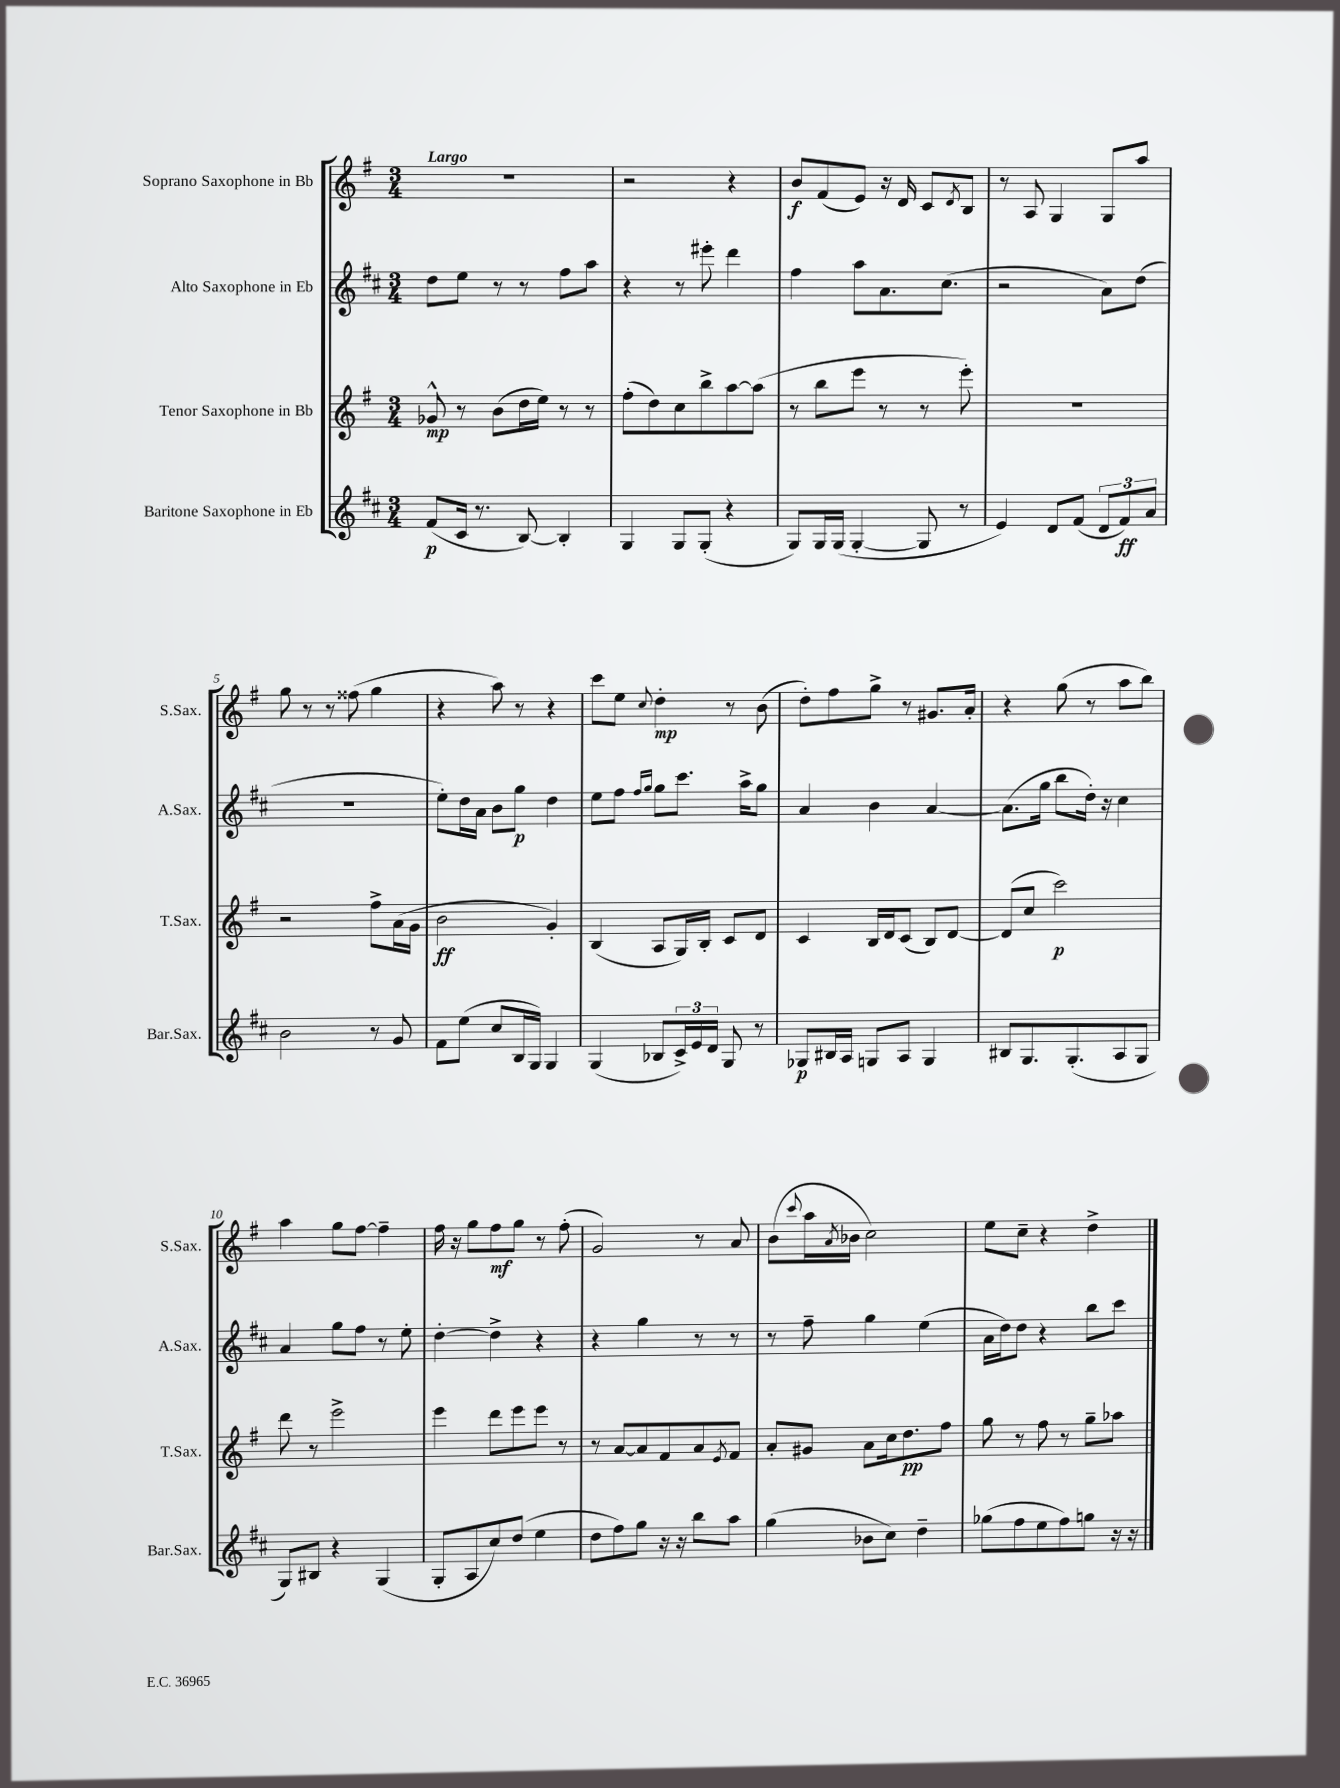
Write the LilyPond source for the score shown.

<<
\new StaffGroup <<
\new Staff = "s0" \with { instrumentName = "Soprano Saxophone in Bb" shortInstrumentName = "S.Sax." } {
    \clef treble \key g \major \numericTimeSignature \time 3/4 \tempo "Largo"
    R2. |
    r2 r4 |
    b'8\f fis'8( e'8) r16 d'16 c'8 \acciaccatura { d'8 } b8 |
    r8 a8 g4 g8 a''8 |
    g''8 r8 r8 fisis''8( g''4 |
    r4 a''8) r8 r4 |
    c'''8 e''8 \appoggiatura { c''8 } d''4-.\mp r8 b'8( |
    d''8-.) fis''8 g''8-> r8 gis'8. a'16-. |
    r4 g''8( r8 a''8 b''8) |
    a''4 g''8 fis''8~ fis''4-- |
    fis''16 r16 g''8 fis''8\mf g''8 r8 fis''8-.( |
    g'2) r8 a'8 |
    b'8( \appoggiatura { c'''8 } a''16 \acciaccatura { a'8 } bes'16 c''2) |
    e''8 c''8-- r4 d''4-> \bar "|." |
}
\new Staff = "s1" \with { instrumentName = "Alto Saxophone in Eb" shortInstrumentName = "A.Sax." } {
    \clef treble \key d \major \numericTimeSignature \time 3/4
    d''8 e''8 r8 r8 fis''8 a''8 |
    r4 r8 eis'''8-. d'''4 |
    fis''4 a''8 a'8. cis''8.( |
    r2 a'8) d''8( |
    R2. |
    e''8-.) d''16 a'16 b'8 g''8\p d''4 |
    e''8 fis''8 \grace { fis''16 g''16 } g''8 cis'''8. a''16-> g''8 |
    a'4 b'4 a'4~ |
    a'8.( g''16 b''8 d''16-.) r16 cis''4 |
    a'4 g''8 fis''8 r8 e''8-. |
    d''4~-. d''4-> r4 |
    r4 g''4 r8 r8 |
    r8 fis''8-- g''4 e''4( |
    a'16 d''16) d''8 r4 b''8 cis'''8 \bar "|." |
}
\new Staff = "s2" \with { instrumentName = "Tenor Saxophone in Bb" shortInstrumentName = "T.Sax." } {
    \clef treble \key g \major \numericTimeSignature \time 3/4
    ges'8-^\mp r8 b'8( d''16 e''16) r8 r8 |
    fis''8-.( d''8) c''8 b''8-> a''8~ a''8( |
    r8 b''8 e'''8 r8 r8 e'''8-.) |
    R2. |
    r2 fis''8-> a'16( g'16 |
    b'2\ff g'4-.) |
    b4( a8 g16) b16-. c'8 d'8 |
    c'4 b16 d'16 c'8( b8) d'8~ |
    d'8( c''8 c'''2\p) |
    d'''8 r8 e'''2-> |
    e'''4 d'''8 e'''8 e'''8 r8 |
    r8 a'8~ a'8 fis'8 a'8 \acciaccatura { e'8 } fis'8 |
    a'8-. gis'8 a'8 c''16 d''8.\pp fis''8 |
    g''8 r8 fis''8 r8 g''8-- aes''8 \bar "|." |
}
\new Staff = "s3" \with { instrumentName = "Baritone Saxophone in Eb" shortInstrumentName = "Bar.Sax." } {
    \clef treble \key d \major \numericTimeSignature \time 3/4
    fis'8\p( cis'16 r8. b8~) b4-. |
    g4 g8 g8-.( r4 |
    g8) g16 g16( g4~-. g8 r8 |
    e'4) d'8 fis'8( \tuplet 3/2 { d'8 fis'8\ff) a'8 } |
    b'2 r8 g'8 |
    fis'8 e''8( cis''8 b16 g16) g4 |
    g4( bes8 \tuplet 3/2 { cis'16->) e'16 d'16 } g8 r8 |
    ges8\p bis16 a16 g8 a8 g4 |
    bis8 g8. g8.-.( a8 g8 |
    g8) bis8 r4 g4( |
    g8-. a8 cis''8) d''8( e''4 |
    d''8 fis''8) g''8 r16 r16 b''8 a''8 |
    g''4( bes'8 cis''8) d''4-- |
    ges''8( fis''8 e''8 fis''8) g''8 r16 r16 \bar "|." |
}
>>
>>
